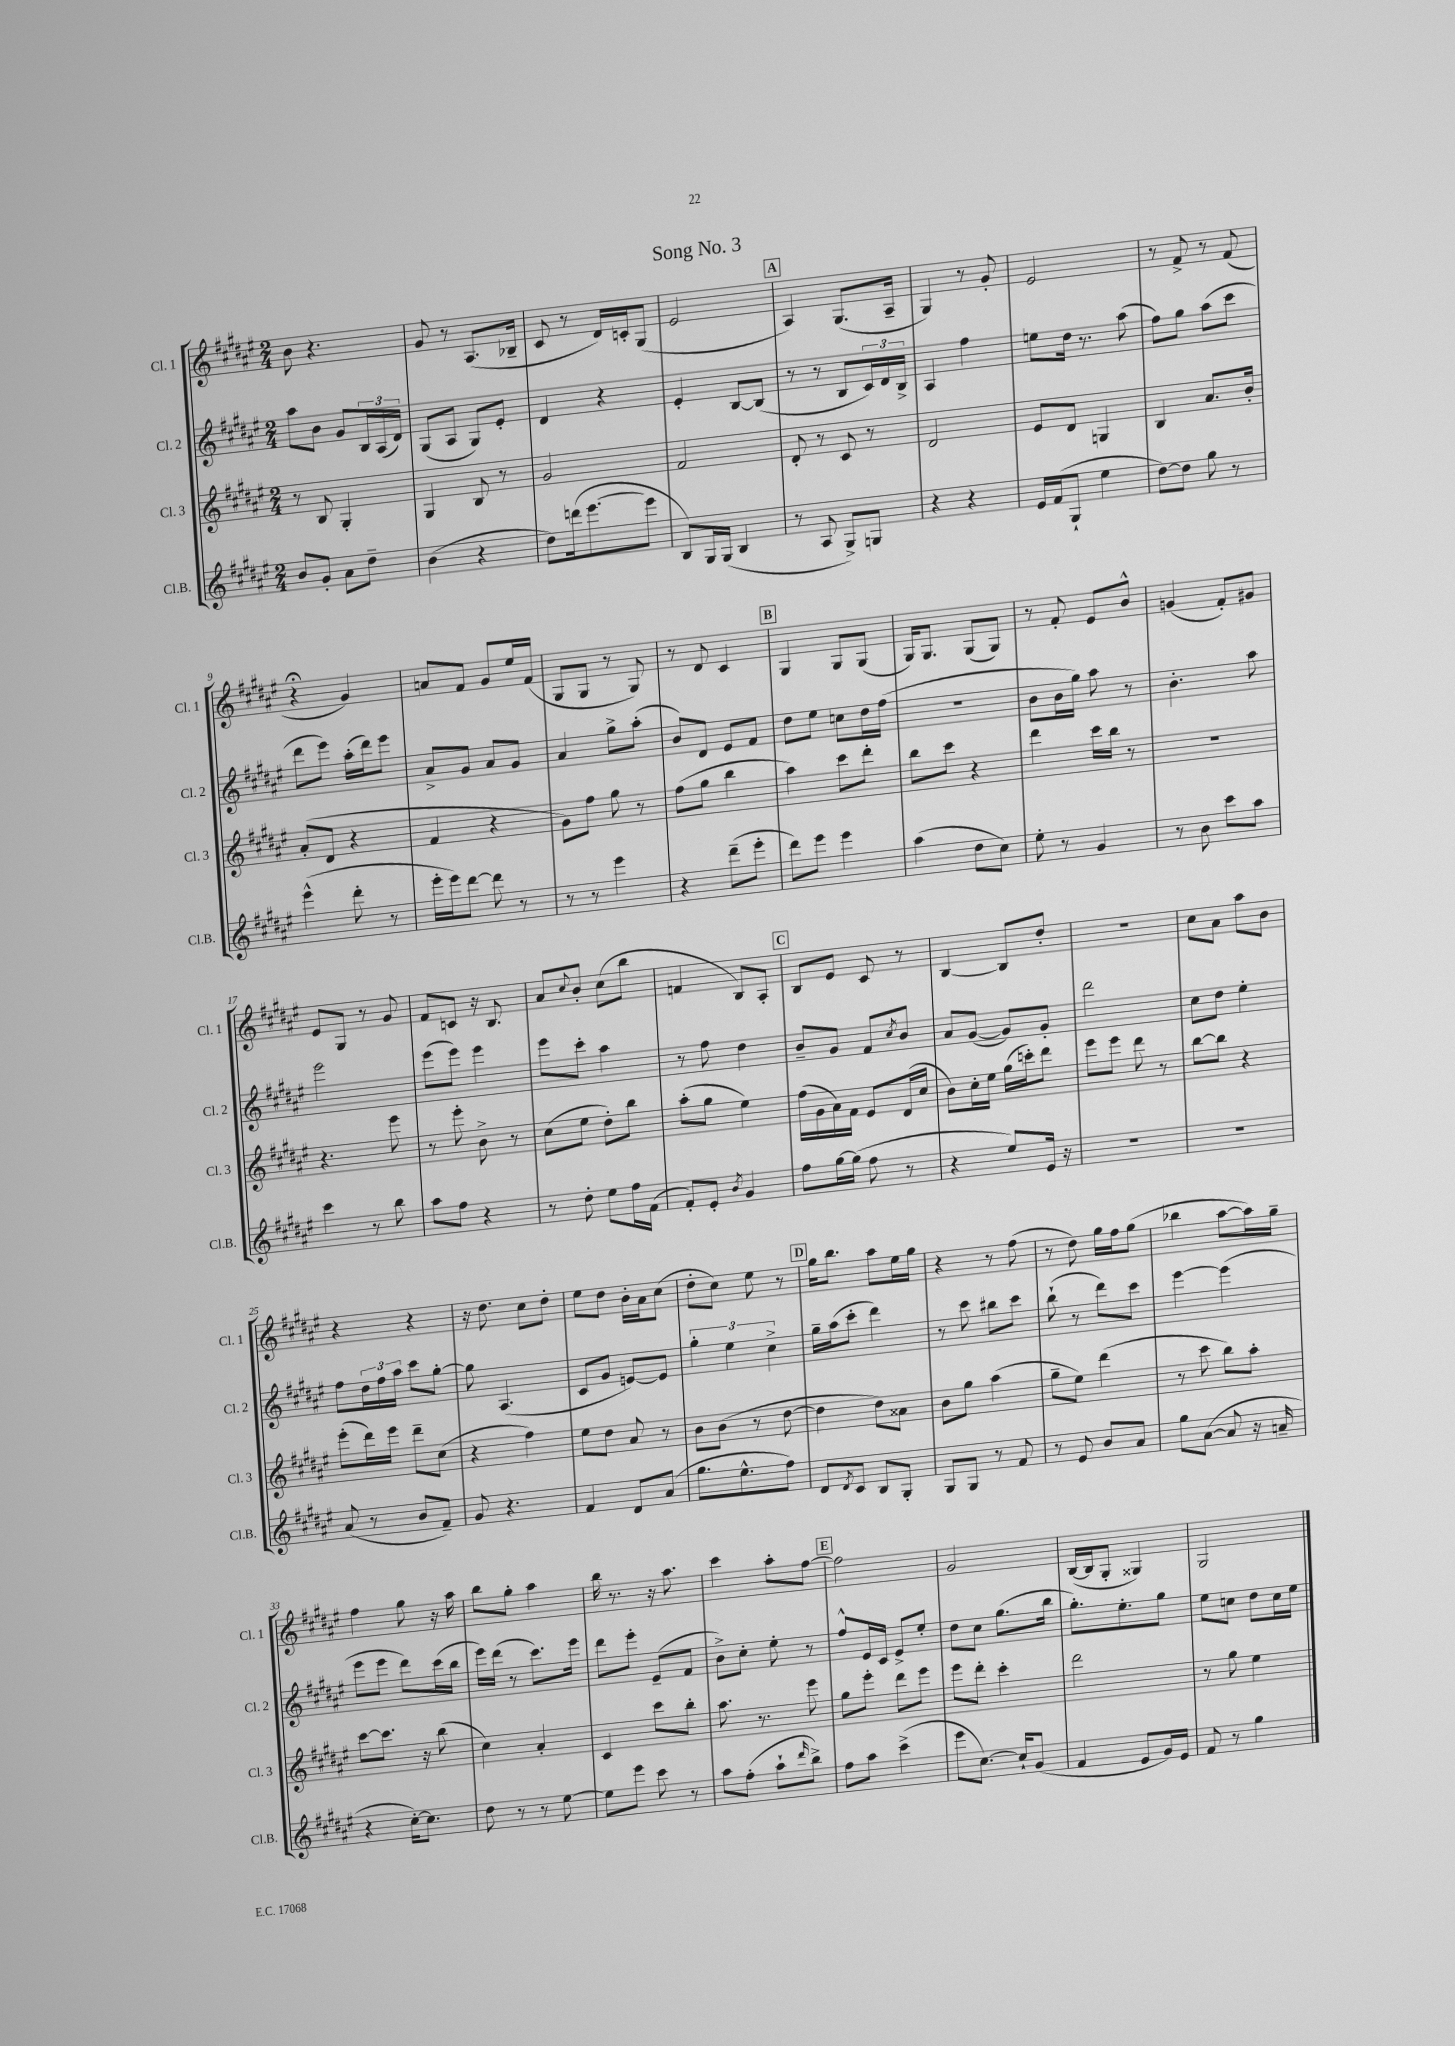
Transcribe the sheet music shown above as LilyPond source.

\header { title = "Song No. 3" }
<<
\new StaffGroup <<
\new Staff = "s0" \with { instrumentName = "Cl. 1" shortInstrumentName = "Cl. 1" } {
    \clef treble \key fis \major \numericTimeSignature \time 2/4
    b'8 r4. |
    gis'8 r8 ais8.( bes16-- |
    cis'8 r8 dis'16) c'16-. gis8( |
    eis'2 |
    \mark \markup { \box "A" } ais4) gis8.( ais16-- |
    gis4) r8 gis'8-. |
    eis'2 |
    r8 fis'8-> r8 fis'8( |
    r4\fermata gis'4) |
    a'8 fis'8 gis'8 eis''16 fis'16( |
    gis8 gis8 r8 gis8) |
    r8 dis'8 cis'4 |
    \mark \markup { \box "B" } gis4 gis8 gis8( |
    gis16) gis8. gis8( gis8) |
    r8 fis'8-. eis'8 b'8-^ |
    g'4( fis'8-.) gis'8 |
    eis'8 gis8 r8 gis'8 |
    fis'8 c'8 r16 b8. |
    ais'8 \appoggiatura { cis''8 } b'8-. cis''8( b''8 |
    f'4 b8) ais8-. |
    \mark \markup { \box "C" } b8 eis'8 cis'8 r8 |
    b4~ b8 dis''8-. |
    r2 |
    cis''8 ais'8 ais''8 b'8 |
    r4 r4 |
    r16 dis''8. cis''8 dis''8-. |
    eis''8 dis''8 b'16-. ais'16 cis''8( |
    dis''8-. cis''8) eis''8 r8 |
    \mark \markup { \box "D" } gis''16 b''8. ais''8 eis''16 gis''16 |
    r4 r8 fis''8( |
    r8 dis''8) gis''16 fis''16 gis''8( |
    bes''4 ais''8~ ais''16) gis''16-- |
    fis''4 gis''8 r16 ais''16 |
    b''8 gis''8-. ais''4 |
    b''16 r8. r16 ais''8. |
    cis'''4 ais''8-. fis''8~ |
    \mark \markup { \box "E" } fis''2 |
    gis'2 |
    b16~( b16 gis8-. gisis4) |
    gis2 \bar "|." |
}
\new Staff = "s1" \with { instrumentName = "Cl. 2" shortInstrumentName = "Cl. 2" } {
    \clef treble \key fis \major \numericTimeSignature \time 2/4
    ais''8 b'8 gis'8 \tuplet 3/2 { b16 ais16( dis'16) } |
    gis8( ais8 gis8) eis'8-. |
    dis'4 r4 |
    eis'4-. b8~ b8( |
    \mark \markup { \box "A" } r8 r8 b8 \tuplet 3/2 { cis'16) dis'16 b16-> } |
    ais4 fis''4 |
    e''8 dis''16 r8. ais''8( |
    fis''8) gis''8 ais''8( cis'''8 |
    dis'''8 eis'''8) ais''16-.( dis'''16) eis'''8 |
    ais'8-> gis'8 ais'8 gis'8 |
    ais'4 gis''8-> ais''8-.( |
    b'8) dis'8 eis'8 fis'8 |
    \mark \markup { \box "B" } dis''8 eis''8 c''8 dis''16 fis''16( |
    r2 |
    b'8 b'16 gis''16) ais''8 r8 |
    b'4.-. ais''8 |
    eis'''2 |
    eis'''8( eis'''8) eis'''4 |
    eis'''8 cis'''8-. ais''4 |
    r8 fis''8 dis''4 |
    \mark \markup { \box "C" } b'8-- gis'8 fis'8 \acciaccatura { cis''8 } b'8 |
    ais'8 gis'8~( gis'8) gis'8-. |
    dis'''2 |
    cis''8 dis''8 eis''4-. |
    fis''8 \tuplet 3/2 { dis''16 fis''16 ais''16 } cis'''8 gis''8~-. |
    gis''8 ais4.( |
    cis'8 gis'8 e'8~) e'8 |
    \tuplet 3/2 { gis''4-. eis''4 cis''4-> } |
    \mark \markup { \box "D" } gis''16-- ais''16( cis'''8-. dis'''4) |
    r8 cis'''8 bis''8 cis'''8 |
    b''8-!( r8 dis'''8) cis'''8 |
    eis'''4~ eis'''4( |
    eis'''8 eis'''8 dis'''8) cis'''16( b''16 |
    eis'''16) dis'''16( r8 cis'''8.) eis'''16 |
    dis'''8 eis'''8-. eis'8--( fis'8 |
    b'8->) cis''8-. eis''8-. r8 |
    \mark \markup { \box "E" } fis''8-^ eis'16 cis'16 eis'8-> eis''8-. |
    dis''8 cis''8 gis''8.( b''16 |
    gis''8.-.) eis''8.-. gis''8 |
    eis''8 c''8 dis''8 c''16 eis''16 \bar "|." |
}
\new Staff = "s2" \with { instrumentName = "Cl. 3" shortInstrumentName = "Cl. 3" } {
    \clef treble \key fis \major \numericTimeSignature \time 2/4
    r8 b8 gis4-. |
    gis4 b8 r8 |
    gis'2 |
    fis'2 |
    \mark \markup { \box "A" } dis'8-. r8 cis'8 r8 |
    dis'2 |
    eis'8 dis'8 g4 |
    b4 ais'8. b'16-. |
    ais'8-.( dis'8 r4 |
    fis'4 r4 |
    gis'8) fis''8 gis''8 r8 |
    fis''8( gis''8 b''4 |
    \mark \markup { \box "B" } ais''4) cis'''8 dis'''8-. |
    b''8 cis'''8 r4 |
    dis'''4 cis'''16 b''16 r8 |
    r2 |
    r4. eis'''8 |
    r8 eis'''8-. b'8-> r8 |
    cis''8( eis''8 dis''8-.) b''8 |
    ais''8-.( gis''8 eis''4) |
    \mark \markup { \box "C" } fis''16( gis'16 ais'16) fis'16 eis'8 dis'16( cis''16 |
    b'8) cis''16-. eis''16 gis''16( c'''16-.) dis'''8 |
    eis'''8 eis'''8 dis'''8 r8 |
    b''8~ b''8 r4 |
    eis'''8-.( dis'''16) eis'''16 dis'''8-- cis''8( |
    r4 fis''4) |
    eis''8 dis''8 ais'8 r8 |
    b'8 b'8( r8 dis''8~ |
    \mark \markup { \box "D" } dis''4 dis''8) aisis'8 |
    b'8 gis''8 ais''4( |
    gis''8-- eis''8) dis'''4( |
    r8 cis'''8 b''8) ais''8-. |
    cis'''8~ cis'''8. r16 b''8( |
    cis''4) ais'4-. |
    cis'4 cis'''8 b''8-. |
    ais''8. r8. eis'''8 |
    \mark \markup { \box "E" } gis''8 eis'''8-. dis'''8 eis'''8 |
    eis'''8 dis'''8-. cis'''4-. |
    dis'''2 |
    r8 gis''8 eis''4 \bar "|." |
}
\new Staff = "s3" \with { instrumentName = "Cl.B." shortInstrumentName = "Cl.B." } {
    \clef treble \key fis \major \numericTimeSignature \time 2/4
    b'8 gis'8-. ais'8 dis''8-- |
    b'4( r4 |
    dis''8) d'''16( eis'''8.~ eis'''8 |
    b8) gis16 gis16( b4 |
    \mark \markup { \box "A" } r8 ais8 gis8->) g8 |
    r4 r4 |
    eis'16 fis'16( gis8-! eis''4 |
    dis''8~) dis''8 gis''8 r8 |
    eis'''4-^( dis'''8-. r8 |
    eis'''16-. eis'''16) dis'''8~ dis'''8 r8 |
    r8 r8 eis'''4 |
    r4 dis'''8--( eis'''8-. |
    \mark \markup { \box "B" } dis'''8) eis'''8 eis'''4 |
    ais''4( dis''8 cis''8) |
    eis''8-. r8 gis'4 |
    r8 b'8 cis'''8 ais''8 |
    cis'''4 r8 b''8 |
    ais''8 fis''8 r4 |
    r8 dis''8-. eis''8 fis''16 fis'16( |
    fis'8-.) eis'8-. \acciaccatura { b'8 } gis'4 |
    \mark \markup { \box "C" } fis''8 gis''16~ gis''16( fis''8 r8 |
    r4 eis''8) eis'16 r16 |
    R2 |
    R2 |
    ais'8( r8 b'8 fis'8--) |
    gis'8 r4. |
    fis'4 dis'8 ais'8( |
    gis''8. eis''8.-^ fis''8) |
    \mark \markup { \box "D" } dis'8 \acciaccatura { dis'8 } cis'8 b8 gis8-. |
    gis8 gis8 r8 fis'8 |
    r8 eis'8 b'8 ais'8 |
    gis''8 ais'8~( ais'8 r16 a'16-- |
    r4 cis''16~-.) cis''8. |
    dis''8 r8 r8 eis''8~ |
    eis''8 eis'''8 cis'''8 r8 |
    ais''8 fis''8-.( ais''8-! \grace { dis'''16 } b''8->) |
    \mark \markup { \box "E" } fis''8 ais''8 cis'''4->( |
    eis'''8 cis''8.~) cis''16-! gis'8( |
    fis'4 eis'8 gis'16) eis'16 |
    fis'8 r8 gis''4 \bar "|." |
}
>>
>>
